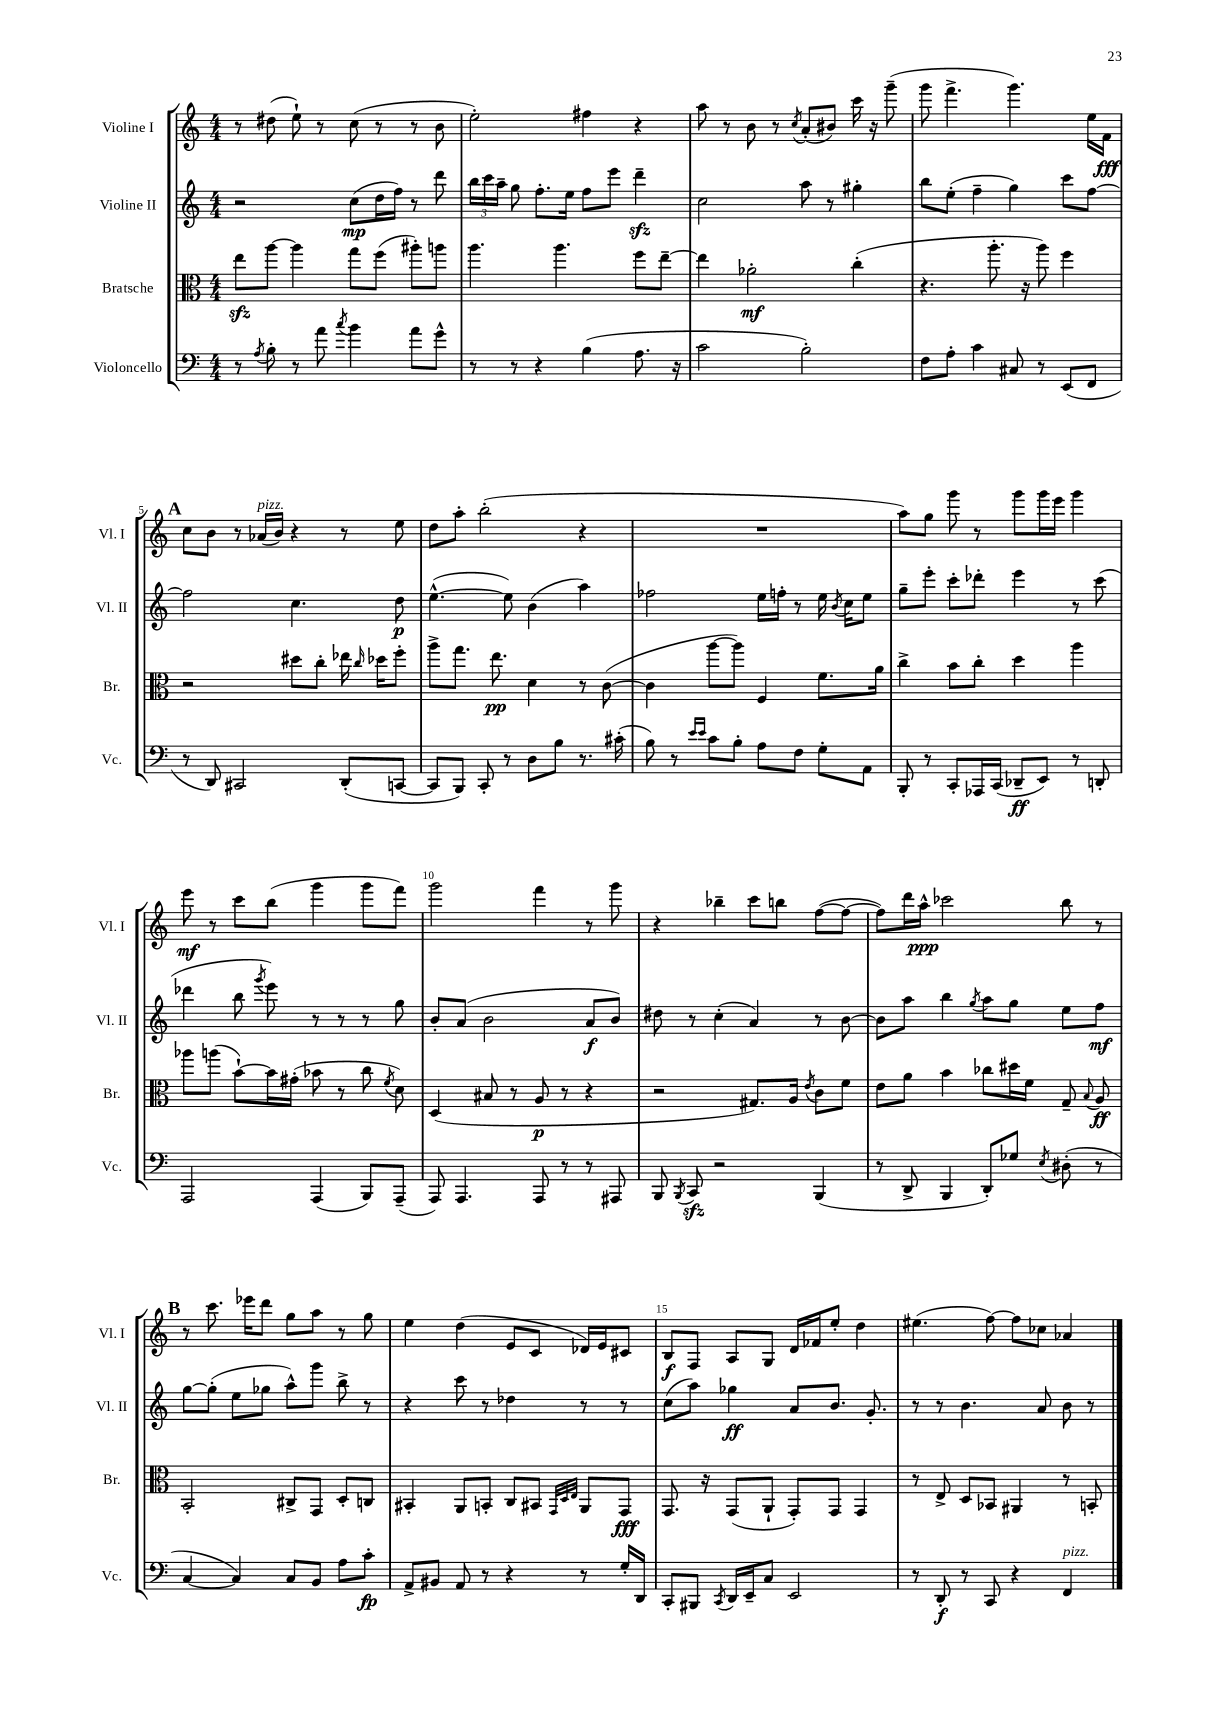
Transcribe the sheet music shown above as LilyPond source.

<<
\new StaffGroup <<
\new Staff = "s0" \with { instrumentName = "Violine I" shortInstrumentName = "Vl. I" } {
    \clef treble \key c \major \numericTimeSignature \time 4/4
    \autoBeamOff r8 dis''8( e''8-!) r8 c''8( r8 r8 b'8 |
    e''2-.) fis''4 r4 |
    a''8 r8 b'8 r8 \acciaccatura { c''8 } a'8[-.( bis'8]) c'''16 r16 g'''8--( |
    g'''8 f'''4.-> g'''4.) e''16[ f'16]\fff |
    \mark \markup { \bold "A" } c''8[ b'8] r8 aes'16[^\markup { \italic "pizz." }( b'16]) r4 r8 e''8 |
    d''8[ a''8]-. b''2-.( r4 |
    R1 |
    a''8[) g''8] g'''8 r8 g'''8[ g'''16 e'''16] g'''4 |
    e'''8\mf r8 c'''8[ b''8]( g'''4 g'''8[ f'''8]) |
    g'''2 f'''4 r8 g'''8 |
    r4 bes''4-- c'''8[ b''8] f''8[~( f''8]~ |
    f''8[) d'''16 a''16]-^\ppp ces'''2 b''8 r8 |
    \mark \markup { \bold "B" } r8 c'''8. ees'''16[ d'''8] g''8[ a''8] r8 g''8 |
    e''4 d''4( e'8[ c'8] des'16[) e'16 cis'8] |
    b8[\f f8] a8[ g8] d'16[ fes'16 e''8]-. d''4 |
    eis''4.( f''8~) f''8[ ces''8] aes'4 \bar "|." |
}
\new Staff = "s1" \with { instrumentName = "Violine II" shortInstrumentName = "Vl. II" } {
    \clef treble \key c \major \numericTimeSignature \time 4/4
    \autoBeamOff r2 c''8[\mp( d''16 f''16]) r8 d'''8 |
    \tuplet 3/2 { b''16[ c'''16 a''16]-- } g''8 f''8.[-. e''16] f''8[ e'''8] d'''4--\sfz |
    c''2 a''8 r8 gis''4-. |
    b''8[ e''8]-.( f''4-- g''4) c'''8[ f''8]~ |
    \mark \markup { \bold "A" } f''2 c''4. d''8\p |
    e''4.~-^( e''8) b'4( a''4) |
    fes''2 e''16[ f''16]-. r8 e''16 \acciaccatura { b'8 } c''16[ e''8] |
    g''8[-- e'''8]-. c'''8[-. des'''8]-. e'''4 r8 c'''8( |
    des'''4 b''8 \acciaccatura { g'''8 } e'''8) r8 r8 r8 g''8 |
    b'8[-. a'8]( b'2 a'8[\f b'8]) |
    dis''8 r8 c''4-.( a'4) r8 b'8~ |
    b'8[ a''8] b''4 \acciaccatura { g''8 } a''8[ g''8] e''8[ f''8]\mf |
    \mark \markup { \bold "B" } g''8[~ g''8]-.( e''8[ ges''8] a''8[-^) g'''8] b''8-> r8 |
    r4 c'''8 r8 des''4 r8 r8 |
    c''8[( a''8]) ges''4\ff a'8[ b'8.] g'8.-. |
    r8 r8 b'4. a'8 b'8 r8 \bar "|." |
}
\new Staff = "s2" \with { instrumentName = "Bratsche" shortInstrumentName = "Br." } {
    \clef alto \key c \major \numericTimeSignature \time 4/4
    \autoBeamOff e''8[\sfz a''8]~ a''4 g''8[ f''8]( ais''8[-.) a''8] |
    a''4. a''4. f''8[ e''8]~-- |
    e''4 aes'2-.\mf c''4-.( |
    r4. a''8.-. r16 a''8) f''4 |
    \mark \markup { \bold "A" } r2 dis''8[ c''8]-. ees''16 \grace { c''16 } des''16[ f''8]-. |
    a''8[-> g''8.] e''8.\pp d'4 r8 c'8~( |
    c'4 a''8[~ a''8]) f4 f'8.[ a'16] |
    c''4-> b'8[ c''8]-. d''4 a''4 |
    aes''8[ a''8]( b'8[~-!) b'16 gis'16]-.( bes'8 r8 c''8 \acciaccatura { f'8 } d'8) |
    d4( bis8 r8 a8\p r8 r4 |
    r2 gis8.[) a16] \acciaccatura { e'8 } c'8[ f'8] |
    e'8[ a'8] b'4 ces''8[ dis''16 f'16] g8-- \appoggiatura { b8 } a8\ff |
    \mark \markup { \bold "B" } b,2-. cis8[-> g,8] d8[-. c8] |
    bis,4-. a,8[ b,8]-. c8[ bis,8] \grace { g,32[ d32 e32] } a,8[ g,8]\fff |
    g,8. r16 g,8[( a,8]-! g,8[-.) g,8] g,4 |
    r8 e8-> d8[ bes,8] ais,4 r8 b,8-. \bar "|." |
}
\new Staff = "s3" \with { instrumentName = "Violoncello" shortInstrumentName = "Vc." } {
    \clef bass \key c \major \numericTimeSignature \time 4/4
    \autoBeamOff r8 \acciaccatura { a8 } b8-. r8 a'8 \acciaccatura { c''8 } b'4 a'8[ g'8]-^ |
    r8 r8 r4 b4( a8. r16 |
    c'2 b2-.) |
    f8[ a8]-. c'4 cis8 r8 e,8[( f,8] |
    \mark \markup { \bold "A" } r8 d,8) cis,2 d,8[-.( c,8]~ |
    c,8[ b,,8]) c,8-. r8 d8[ b8] r8. cis'16-.( |
    b8) r8 \grace { e'16[ e'16] } c'8[ b8]-. a8[ f8] g8[-. a,8] |
    b,,8-. r8 c,8[-. aes,,16 c,16]( des,8[--\ff e,8]) r8 d,8-. |
    a,,2 a,,4( b,,8[) a,,8]--( |
    a,,8) a,,4. a,,8 r8 r8 ais,,8 |
    b,,8 \acciaccatura { b,,8 } c,8\sfz r2 b,,4( |
    r8 d,8-> b,,4 d,8[-.) ges8] \acciaccatura { e8 } dis8-.( r8 |
    \mark \markup { \bold "B" } c4~ c4) c8[ b,8] a8[ c'8]-.\fp |
    a,8[-> bis,8] a,8 r8 r4 r8 g16[-. d,16] |
    c,8[-. bis,,8] \acciaccatura { c,8 } d,16[ e,16-- c8] e,2 |
    r8 d,8-.\f r8 c,8 r4 f,4^\markup { \italic "pizz." } \bar "|." |
}
>>
>>
\layout { \context { \Score \override BarNumber.break-visibility = ##(#f #t #t) barNumberVisibility = #(every-nth-bar-number-visible 5) } }
